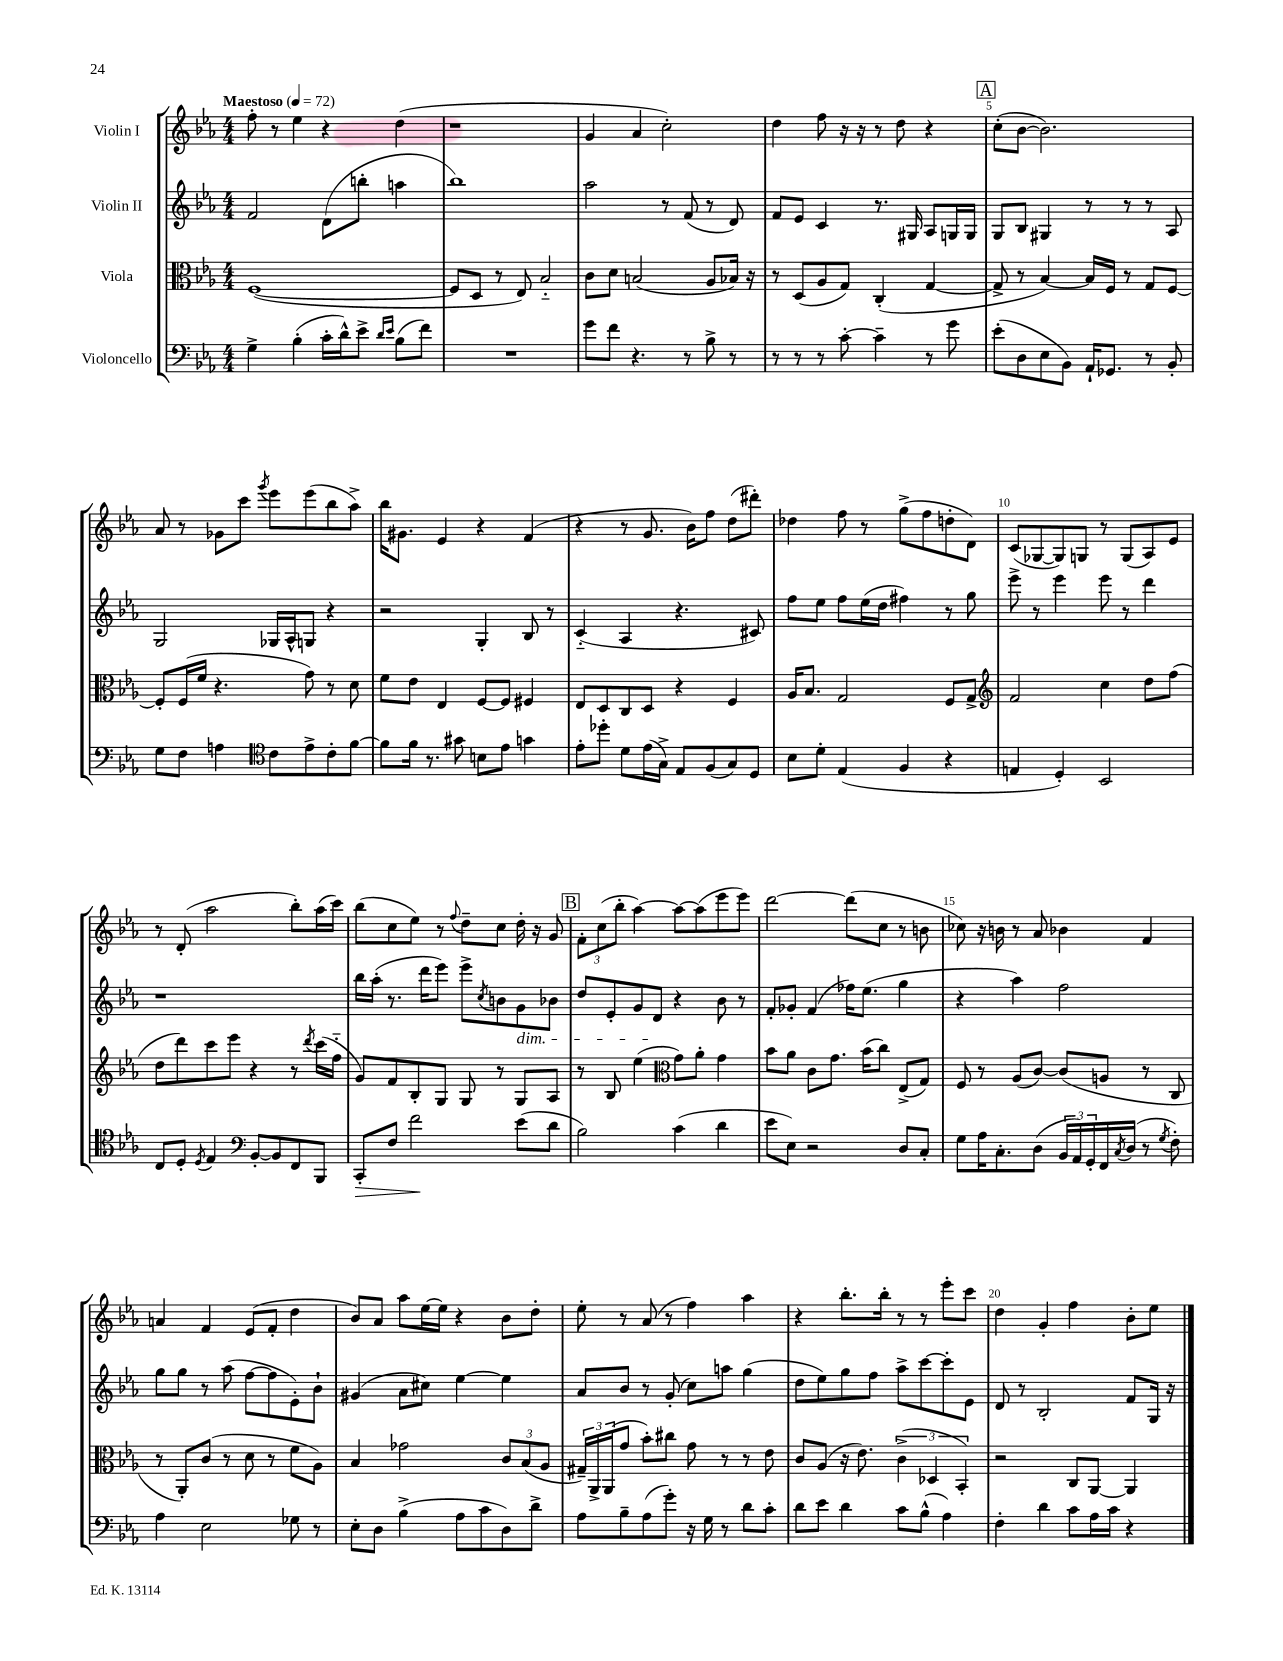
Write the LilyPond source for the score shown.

<<
\new StaffGroup <<
\new Staff = "s0" \with { instrumentName = "Violin I" } {
    \clef treble \key ees \major \numericTimeSignature \time 4/4 \tempo "Maestoso" 4 = 72
    f''8-. r8 ees''4 r4 d''4( |
    r1 |
    g'4 aes'4 c''2-.) |
    d''4 f''8 r16 r16 r8 d''8 r4 |
    \mark \markup { \box "A" } c''8-.( bes'8~ bes'2.) |
    aes'8 r8 ges'8 c'''8 \acciaccatura { g'''8 } ees'''8 ees'''8( bes''8 aes''8->) |
    bes''16 gis'8. ees'4 r4 f'4( |
    r4 r8 g'8. bes'16) f''8 d''8( dis'''8-.) |
    des''4 f''8 r8 g''8->( f''8 d''8-. d'8) |
    c'8( ges8~ ges8) g8 r8 g8( aes8) ees'8 |
    r8 d'8-.( aes''2 bes''8-.) aes''16( c'''16) |
    bes''8( c''8 ees''8) r8 \appoggiatura { f''8 } d''8-- c''8 d''16-. r16 g'8 |
    \mark \markup { \box "B" } \tuplet 3/2 { f'8-. c''8( bes''8-. } aes''4~) aes''8~ aes''8( ees'''8 ees'''8) |
    d'''2~ d'''8( c''8 r8 b'8 |
    ces''8) r16 b'16 r8 aes'8 bes'4 f'4 |
    a'4 f'4 ees'8( f'8-. d''4 |
    bes'8) aes'8 aes''8 ees''16~ ees''16 r4 bes'8 d''8-. |
    ees''8-. r8 aes'8( r8 f''4) aes''4 |
    r4 bes''8.-. bes''16-. r8 r8 ees'''8-. c'''8 |
    d''4 g'4-. f''4 bes'8-. ees''8 \bar "|." |
}
\new Staff = "s1" \with { instrumentName = "Violin II" } {
    \clef treble \key ees \major \numericTimeSignature \time 4/4
    f'2 d'8( b''8-. a''4 |
    bes''1) |
    aes''2 r8 f'8( r8 d'8) |
    f'8 ees'8 c'4 r8. gis16 aes8 g16 g16 |
    \mark \markup { \box "A" } g8 bes8 gis4 r8 r8 r8 aes8 |
    g2 ges16 aes16-^ g8 r4 |
    r2 g4-. bes8 r8 |
    c'4-_( aes4 r4. cis'8) |
    f''8 ees''8 f''8 ees''16( d''16 fis''4) r8 g''8 |
    ees'''8-> r8 ees'''4 ees'''8 r8 d'''4 |
    r1 |
    bes''16 aes''16-.( r8. d'''16 ees'''8) ees'''8-> \acciaccatura { c''8 } b'8 g'8\dim bes'8 |
    \mark \markup { \box "B" } d''8 ees'8-. g'8 d'8\! r4 bes'8 r8 |
    f'8-. ges'8-. f'4( fes''16) ees''8.( g''4 |
    r4 aes''4) f''2 |
    g''8 g''8 r8 aes''8( f''8~ f''8 ees'8-.) bes'8-! |
    gis'4( aes'8 cis''8) ees''4~ ees''4 |
    aes'8 bes'8 r8 g'8-.( c''8) a''8 g''4( |
    d''8 ees''8) g''8 f''8 aes''8-> c'''8~ c'''8-. ees'8 |
    d'8 r8 bes2-. f'8 g16 r16 \bar "|." |
}
\new Staff = "s2" \with { instrumentName = "Viola" } {
    \clef alto \key ees \major \numericTimeSignature \time 4/4
    f1~( |
    f8 d8 r8 ees8) bes2-_ |
    c'8 d'8 b2( aes8 bes16) r16 |
    r8 d8( aes8 g8) c4-.( g4~ |
    \mark \markup { \box "A" } g8-> r8 bes4~) bes16 f16 r8 g8 f8~ |
    f8-. f16( f'16 r4. g'8) r8 d'8 |
    f'8 ees'8 ees4 f8~ f8 fis4 |
    ees8 d8 c8 d8 r4 f4 |
    aes16 bes8. g2 f8 g8-> |
    \clef treble f'2 c''4 d''8 f''8( |
    d''8 d'''8) c'''8 ees'''8 r4 r8 \acciaccatura { d'''8 } c'''16( f''16-_ |
    g'8) f'8 bes8-. g8 g8 r8 g8 aes8 |
    \mark \markup { \box "B" } r8 bes8 ees''4( \clef alto g'8) aes'8-. g'4 |
    bes'8 aes'8 c'8 g'8. bes'16( c''8) ees8->( g8) |
    f8 r8 aes8( c'8~) c'8( a8 r8 c8 |
    r8 aes,8-.) c'8( r8 d'8 r8 f'8 aes8) |
    bes4 ges'2 \tuplet 3/2 { c'8 bes8( aes8 } |
    \tuplet 3/2 { gis16--) aes,16-> aes,16( } g'8 bes'8-.) cis''8 g'8 r8 r8 ees'8 |
    c'8 aes8( r16 ees'8.) \tuplet 3/2 { c'4->( des4 bes,4-.) } |
    r2 c8 aes,8~ aes,4 \bar "|." |
}
\new Staff = "s3" \with { instrumentName = "Violoncello" } {
    \clef bass \key ees \major \numericTimeSignature \time 4/4
    g4-> bes4-.( c'16-. d'16-^) ees'8-> \grace { d'16 ees'16 } bes8( f'8) |
    R1 |
    g'8 f'8 r4. r8 bes8-> r8 |
    r8 r8 r8 c'8~-. c'4-- r8 g'8 |
    \mark \markup { \box "A" } ees'8-.( d8 ees8 bes,8) aes,16-! ges,8. r8 bes,8-. |
    g8 f8 a4 \clef tenor c'8 ees'8-> c'8-. f'8~ |
    f'8 f'16 r8. gis'8 b8 ees'8 g'4 |
    ees'8-. des''8-. d'8 ees'16( g16->) ees8 f8( g8) d8 |
    bes8 d'8-. ees4( f4 r4 |
    e4 d4-.) bes,2 |
    c8 d8-. \acciaccatura { d8 } ees4 \clef bass bes,8~-. bes,8 f,8 bes,,8 |
    c,8-.\> f8 f'2\! ees'8( d'8 |
    \mark \markup { \box "B" } bes2) c'4( d'4 |
    ees'8 ees8) r2 d8 c8-. |
    g8 aes16 c8.-. d8( \tuplet 3/2 { bes,16 aes,16) g,16-. } f,16 \acciaccatura { c8 } d16( r8 \acciaccatura { g8 } f8-.) |
    aes4 ees2 ges8 r8 |
    ees8-. d8 bes4->( aes8 c'8 d8) d'8-> |
    aes8 bes8-- aes8( g'8-.) r16 g16 r8 d'8 c'8-. |
    d'8 ees'8 d'4 c'8 bes8-^( aes4) |
    f4-. d'4 c'8 aes16 c'16 r4 \bar "|." |
}
>>
>>
\layout { \context { \Score \override BarNumber.break-visibility = ##(#f #t #t) barNumberVisibility = #(every-nth-bar-number-visible 5) } }
